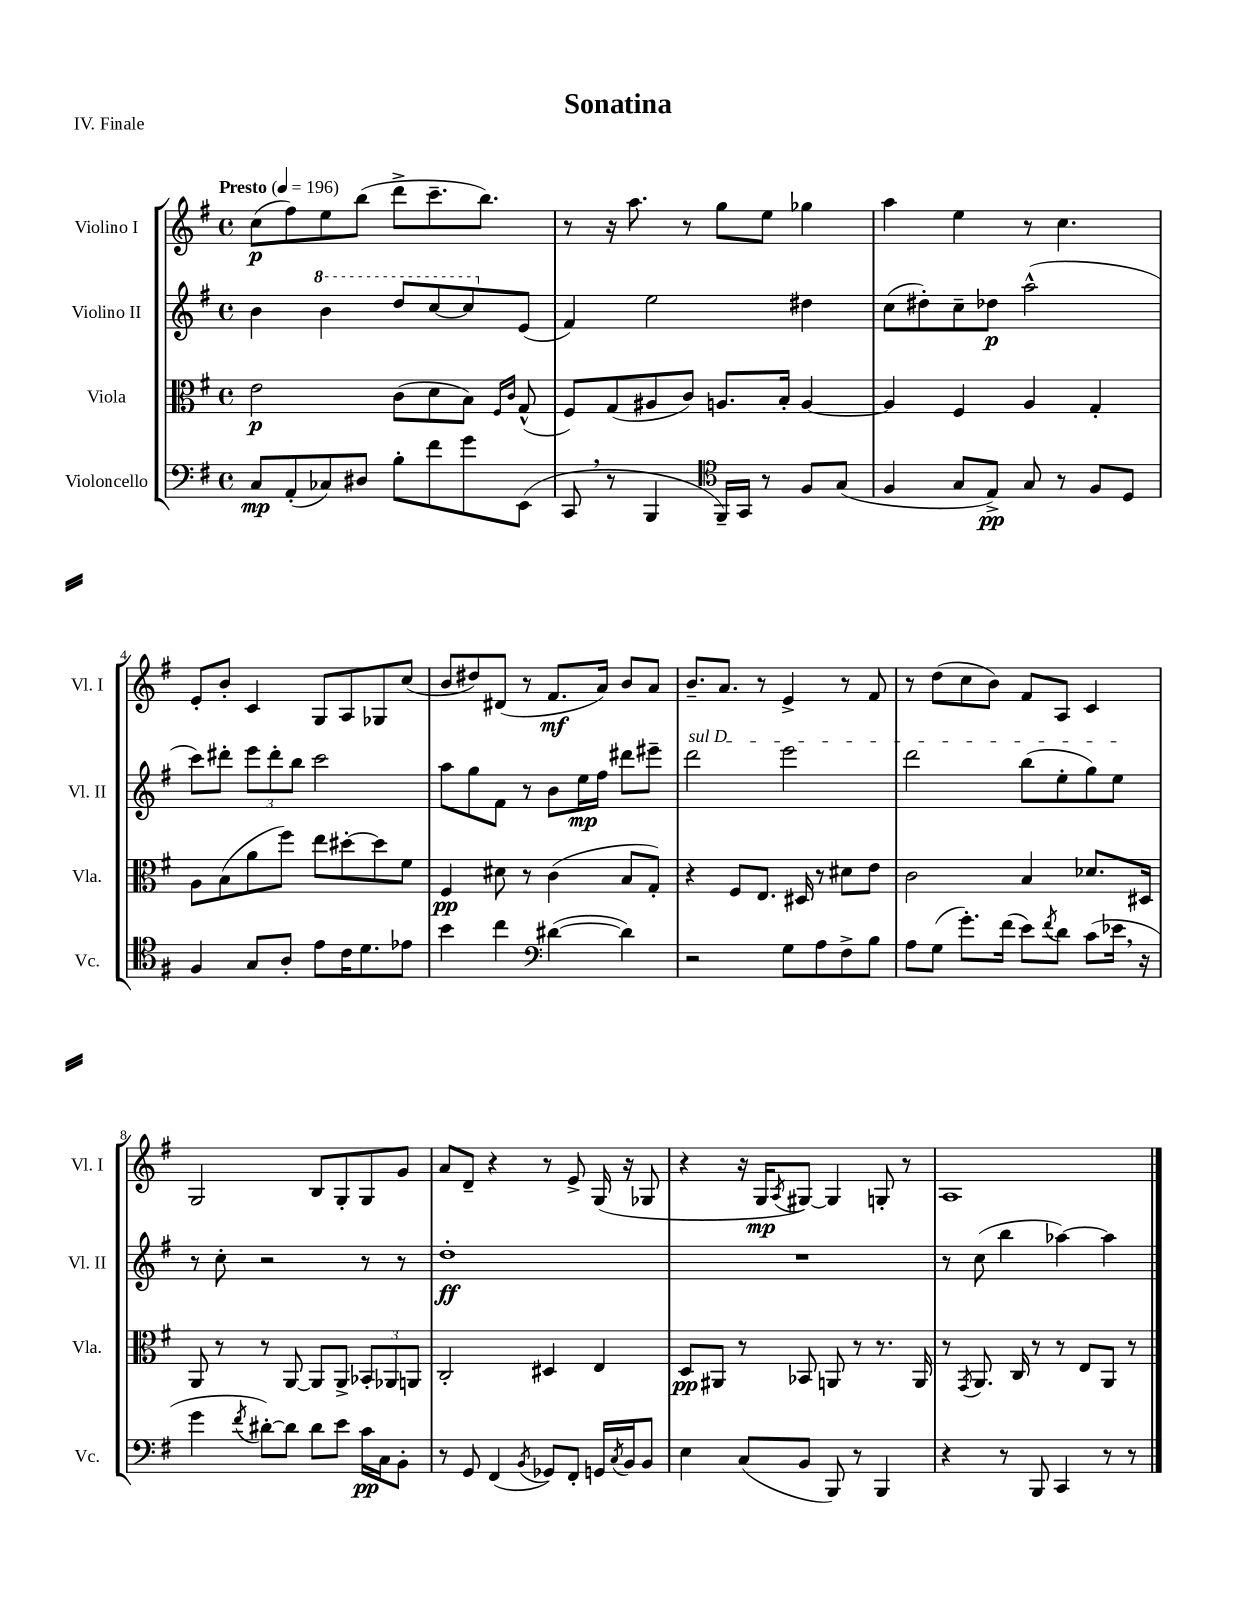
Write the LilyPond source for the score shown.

\header { title = "Sonatina" piece = "IV. Finale" }
<<
\new StaffGroup <<
\new Staff = "s0" \with { instrumentName = "Violino I" shortInstrumentName = "Vl. I" } {
    \clef treble \key g \major \defaultTimeSignature \time 4/4 \tempo "Presto" 4 = 196
    c''8\p( fis''8) e''8 b''8( d'''8-> c'''8.-- b''8.) |
    r8 r16 a''8. r8 g''8 e''8 ges''4 |
    a''4 e''4 r8 c''4. |
    e'8-. b'8-. c'4 g8 a8 ges8 c''8( |
    b'8 dis''8) dis'8( r8 fis'8.\mf a'16) b'8 a'8 |
    b'8.-- a'8. r8 e'4-> r8 fis'8 |
    r8 d''8( c''8 b'8) fis'8 a8 c'4 |
    g2 b8 g8-. g8 g'8 |
    a'8 d'8-- r4 r8 e'8-> g16( r16 ges8 |
    r4 r16 g16\mp \acciaccatura { a8 } gis8~) gis4 g8-. r8 |
    a1 \bar "|." |
}
\new Staff = "s1" \with { instrumentName = "Violino II" shortInstrumentName = "Vl. II" } {
    \clef treble \key g \major \defaultTimeSignature \time 4/4
    b'4 \ottava #1 b''4 d'''8 c'''8~ c'''8 \ottava #0 e'8( |
    fis'4) e''2 dis''4 |
    c''8( dis''8-.) c''8-- des''8\p a''2-^( |
    c'''8) dis'''8-. \tuplet 3/2 { e'''8 dis'''8-. b''8 } c'''2 |
    a''8 g''8 fis'8 r8 b'8 e''16\mp fis''16 dis'''8 eis'''8-- |
    \once \override TextSpanner.bound-details.left.text = \markup { \italic "sul D" } d'''2\startTextSpan e'''2 |
    d'''2 b''8( e''8-. g''8) e''8\stopTextSpan |
    r8 c''8-. r2 r8 r8 |
    d''1-.\ff |
    R1 |
    r8 c''8( b''4 aes''4~) aes''4 \bar "|." |
}
\new Staff = "s2" \with { instrumentName = "Viola" shortInstrumentName = "Vla." } {
    \clef alto \key g \major \defaultTimeSignature \time 4/4
    e'2\p c'8( d'8 b8) \grace { fis16 c'16 } g8-^( |
    fis8) g8( ais8 c'8) a8. b16-. a4~ |
    a4 fis4 a4 g4-. |
    a8 b8( a'8 fis''8) e''8 dis''8~-. dis''8 fis'8 |
    fis4\pp dis'8 r8 c'4( b8 g8-.) |
    r4 fis8 e8. dis16 r8 dis'8 e'8 |
    c'2 b4 des'8. dis16 |
    a,8 r8 r8 a,8~ a,8 a,8-> \tuplet 3/2 { bes,8-. aes,8 a,8 } |
    c2-. dis4 e4 |
    d8\pp ais,8 r8 bes,8 a,8 r8 r8. a,16 |
    r8 \acciaccatura { g,8 } a,8. c16 r8 r8 e8 a,8 r8 \bar "|." |
}
\new Staff = "s3" \with { instrumentName = "Violoncello" shortInstrumentName = "Vc." } {
    \clef bass \key g \major \defaultTimeSignature \time 4/4
    c8\mp a,8-.( ces8) dis8 b8-. fis'8 g'8 e,8( |
    c,8 \breathe r8 b,,4 \clef tenor fis,16--) g,16 r8 fis8 g8( |
    fis4 g8 e8->\pp) g8 r8 fis8 d8 |
    fis4 g8 a8-. e'8 c'16 d'8. ees'8 |
    b'4 c''4 \clef bass dis'4~( dis'4) |
    r2 g8 a8 fis8-> b8 |
    a8 g8( g'8.-.) fis'16( e'8) \acciaccatura { fis'8 } d'8 c'8( ees'16 \breathe r16 |
    g'4 \acciaccatura { fis'8 } dis'8~-.) dis'8 dis'8 e'8 c'16\pp c16 b,8-. |
    r8 g,8 fis,4( \acciaccatura { b,8 } ges,8) fis,8-. g,16 \acciaccatura { c8 } b,16 b,8 |
    e4 c8( b,8 b,,8) r8 b,,4 |
    r4 r8 b,,8 c,4 r8 r8 \bar "|." |
}
>>
>>
